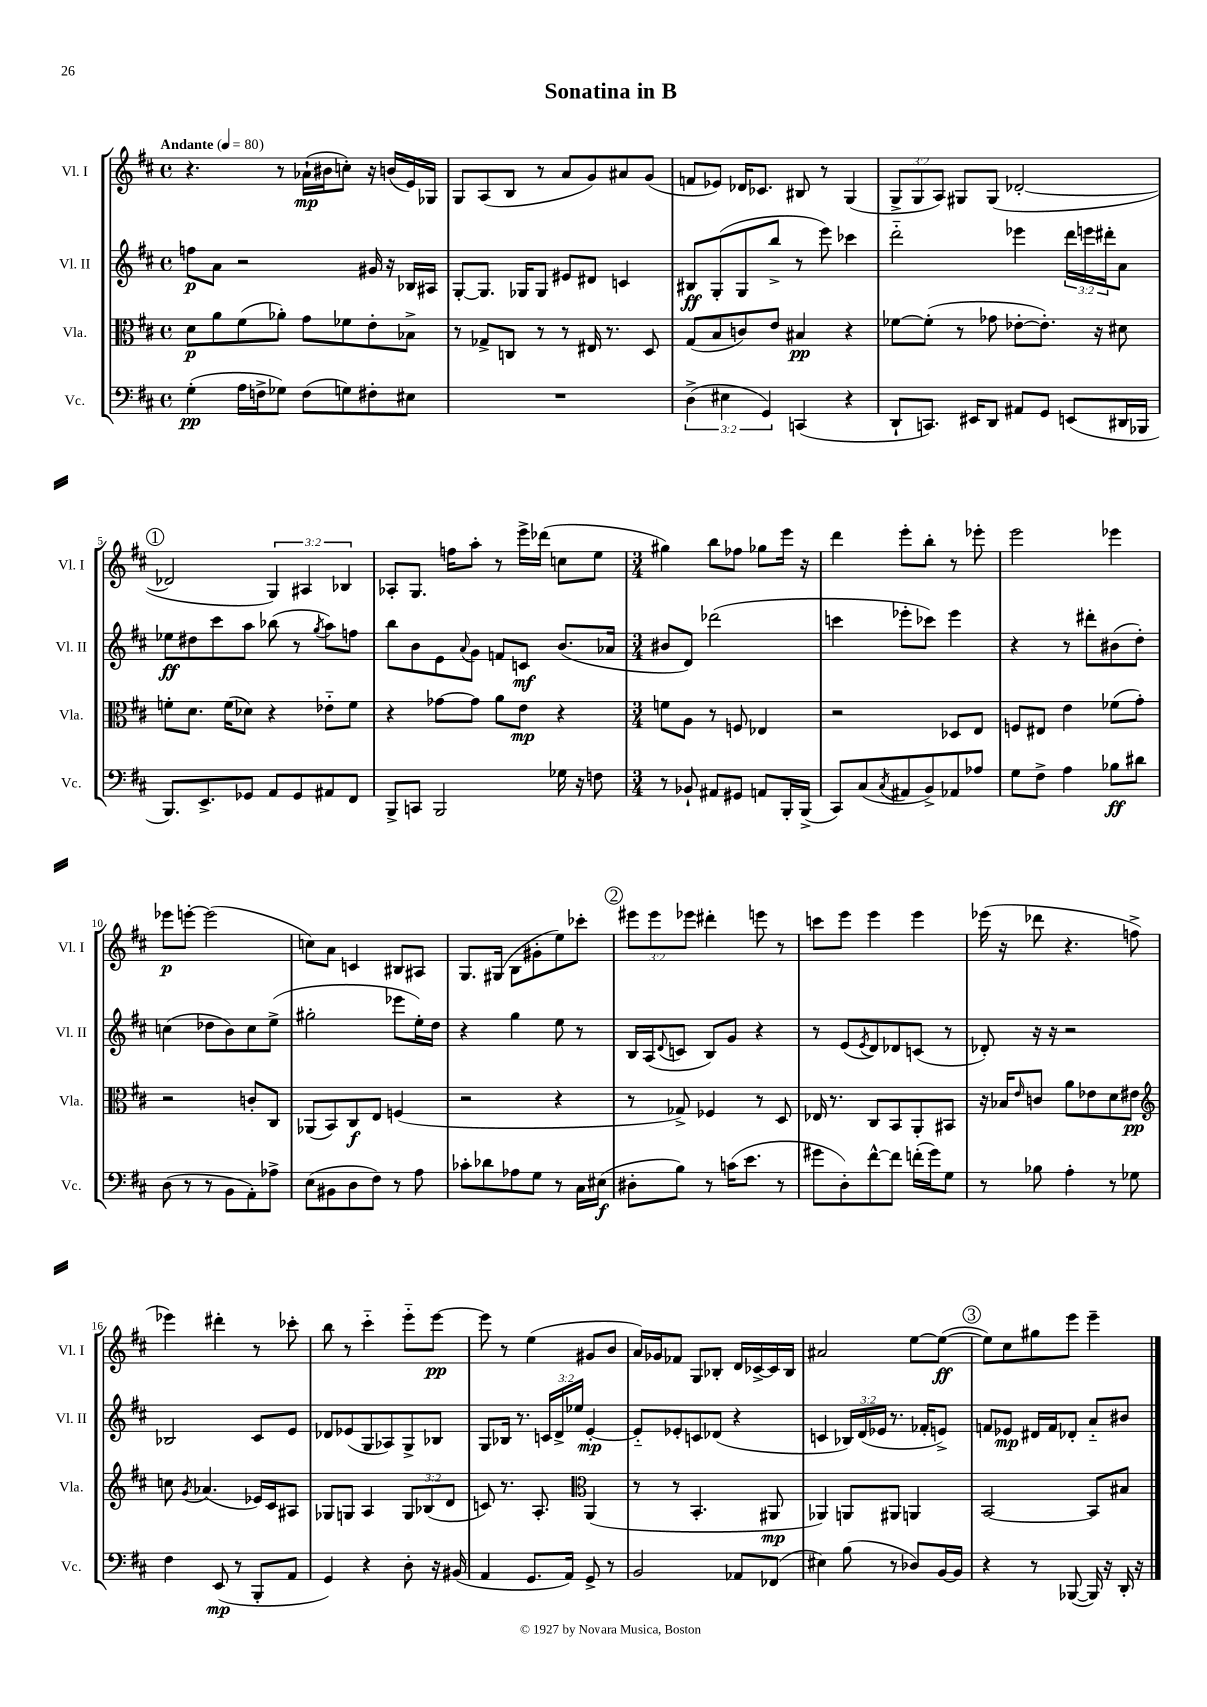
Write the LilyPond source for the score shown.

\header { title = "Sonatina in B" }
<<
\new StaffGroup <<
\new Staff = "s0" \with { instrumentName = "Vl. I" shortInstrumentName = "Vl. I" } {
    \clef treble \key d \major \defaultTimeSignature \time 4/4 \override Staff.TupletNumber.text = #tuplet-number::calc-fraction-text \tempo "Andante" 4 = 80
    r4. r8 aes'16-!\mp( bis'16 c''8-.) r16 b'16( e'16) ges16 |
    g8 a8( b8 r8 a'8 g'8) ais'8 g'8( |
    f'8 ees'8) des'16 ces'8. bis8 r8 g4( |
    \tuplet 3/2 { g8-> g8 a8) } gis8 gis8( des'2~-. |
    \mark \markup { \circle "1" } des'2 \tuplet 3/2 { g4) ais4 bes4 } |
    aes8-. g8. f''16 a''8-. r8 e'''16-> des'''16( c''8 e''8 |
    \numericTimeSignature \time 3/4 gis''4) b''8 fes''8 ges''8 e'''16 r16 |
    d'''4 e'''8-. b''8-. r8 ees'''8-. |
    e'''2 ees'''4 |
    ees'''8\p e'''8~-. e'''2( |
    c''8) a'8 c'4 bis8 ais8 |
    g8. gis16( b8 gis'8-. e''8) ces'''8-. |
    \mark \markup { \circle "2" } \tuplet 3/2 { eis'''8 eis'''8 ees'''8 } dis'''4-. e'''8 r8 |
    c'''8 e'''8 e'''4 e'''4 |
    ees'''16( r16 des'''8 r4. f''8-> |
    ees'''4) dis'''4-. r8 ces'''8-. |
    b''8 r8 cis'''4-_ e'''8-_ e'''8~\pp |
    e'''8 r8 e''4( gis'8 b'8 |
    a'16) ges'16 fes'8 g8 bes8-. d'16 ces'16~-> ces'16 bes16 |
    ais'2 e''8~ e''8~\ff( |
    \mark \markup { \circle "3" } e''8) cis''8 gis''8 e'''8 e'''4-- \bar "|." |
}
\new Staff = "s1" \with { instrumentName = "Vl. II" shortInstrumentName = "Vl. II" } {
    \clef treble \key d \major \defaultTimeSignature \time 4/4 \override Staff.TupletNumber.text = #tuplet-number::calc-fraction-text
    f''8\p a'8 r2 gis'16 r16 bes16 ais16 |
    g8~-. g8. ges16 ges8 eis'8 dis'8 c'4 |
    bis8\ff g8-.( g8 b''8-> r8 e'''8) ces'''4 |
    d'''2-_ ees'''4 \tuplet 3/2 { d'''16 e'''16 dis'''16-. } a'8 |
    \mark \markup { \circle "1" } ees''8\ff dis''8 cis'''8 a''8 bes''8( r8 \acciaccatura { g''8 } a''8) f''8 |
    b''8 b'8 e'8 \appoggiatura { a'8 } g'8 f'8 c'8\mf b'8.( aes'16 |
    \numericTimeSignature \time 3/4 bis'8 d'8) des'''2( |
    c'''4 ees'''8-. ces'''8) ees'''4 |
    r4 r8 dis'''8-. bis'8( d''8-.) |
    c''4( des''8 b'8) c''8 e''8->( |
    gis''2-. ees'''8 e''16-.) d''16 |
    r4 g''4 e''8 r8 |
    \mark \markup { \circle "2" } b16 a16( \appoggiatura { d'8 } c'8 b8) g'8 r4 |
    r8 e'8( \acciaccatura { e'8 } d'8) des'8 c'8( r8 |
    des'8-.) r16 r16 r2 |
    bes2 cis'8 e'8 |
    des'8 ees'8( g8 aes8) g8-> bes8 |
    g8 bes16 r8. \tuplet 3/2 { c'16 d'16-> ees''16 } e'4~-.\mp |
    e'8-_ ees'8-. c'8 des'8( r4 |
    c'4 \tuplet 3/2 { bes16) d'16( ees'16 } r8. fes'16-. e'8->) |
    \mark \markup { \circle "3" } f'8 ees'8\mp dis'16 f'16 des'8-. a'8-_ bis'8 \bar "|." |
}
\new Staff = "s2" \with { instrumentName = "Vla." shortInstrumentName = "Vla." } {
    \clef alto \key d \major \defaultTimeSignature \time 4/4 \override Staff.TupletNumber.text = #tuplet-number::calc-fraction-text
    d'8\p a'8 fis'8( aes'8-.) g'8 fes'8 e'8-. bes8-> |
    r8 ges8-> c8 r8 r8 eis16 r8. d8 |
    g8( b8 c'8) e'8 bis4\pp r4 |
    fes'8~ fes'8-.( r8 ges'8 ees'8~-. ees'8.-.) r16 dis'8 |
    \mark \markup { \circle "1" } f'8-. d'8. f'16( des'8) r4 ees'8-_ f'8 |
    r4 ges'8~ ges'8 a'8 e'8\mp r4 |
    \numericTimeSignature \time 3/4 f'8 a8 r8 f8 ees4 |
    r2 des8 e8 |
    f8 eis8 e'4 fes'8( g'8-.) |
    r2 c'8-. cis8 |
    aes,8( b,8) cis8\f e8 f4( |
    r2 r4 |
    \mark \markup { \circle "2" } r8 ges8->) fes4 r8 d8 |
    ees16 r8. cis8 b,8 a,8-. bis,8 |
    r16 bes16 \grace { e'16 } c'8 a'8 ees'8 d'8 eis'8\pp |
    \clef treble c''8 \acciaccatura { g'8 } aes'4.( ees'16) cis'16 ais8 |
    ges8 g8 a4 \tuplet 3/2 { g8 bes8( d'8 } |
    c'8) r8. a8.-. \clef alto a,4( |
    r8 r8 b,4.-. ais,8\mp |
    aes,4) a,8 ais,8 a,4 |
    \mark \markup { \circle "3" } b,2~ b,8 bis8 \bar "|." |
}
\new Staff = "s3" \with { instrumentName = "Vc." shortInstrumentName = "Vc." } {
    \clef bass \key d \major \defaultTimeSignature \time 4/4 \override Staff.TupletNumber.text = #tuplet-number::calc-fraction-text
    g4-.\pp( a16 f16-> ges8) f8( g8) fis8-. eis8 |
    R1 |
    \tuplet 3/2 { d4->( eis4 g,4) } c,4( r4 |
    d,8-! c,8.) eis,16 d,8 ais,8 g,8 e,8( dis,16 bes,,16 |
    \mark \markup { \circle "1" } b,,8.) e,8.-> ges,8 a,8 ges,8 ais,8 fis,8 |
    b,,8-> c,8 b,,2 ges16 r16 f8 |
    \numericTimeSignature \time 3/4 r8 bes,8-! ais,8 gis,8 a,8 b,,16-. b,,16->( |
    cis,8) cis8( \acciaccatura { cis8 } ais,8 b,8->) aes,8 aes8 |
    g8 fis8-> a4 bes8\ff dis'8 |
    d8( r8 r8 b,8 a,8-.) aes8-> |
    e8( bis,8 d8 fis8) r8 a8 |
    ces'8-. des'8 aes8 g8 r8 cis16 eis16\f( |
    \mark \markup { \circle "2" } dis8-. b8) r8 c'16( e'8. r8 |
    gis'8 d8-.) fis'8~-^ fis'8 f'16-.( gis'16) g8 |
    r8 bes8 a4-. r8 ges8 |
    fis4 e,8\mp( r8 b,,8-. a,8 |
    g,4) r4 d8-. r16 bis,16( |
    a,4 g,8. a,16) g,8-> r8 |
    b,2 aes,8 fes,8( |
    eis4) b8( r8 des8) b,16~ b,16 |
    \mark \markup { \circle "3" } r4 r8 bes,,8~( bes,,16) r16 d,16-. r16 \bar "|." |
}
>>
>>
